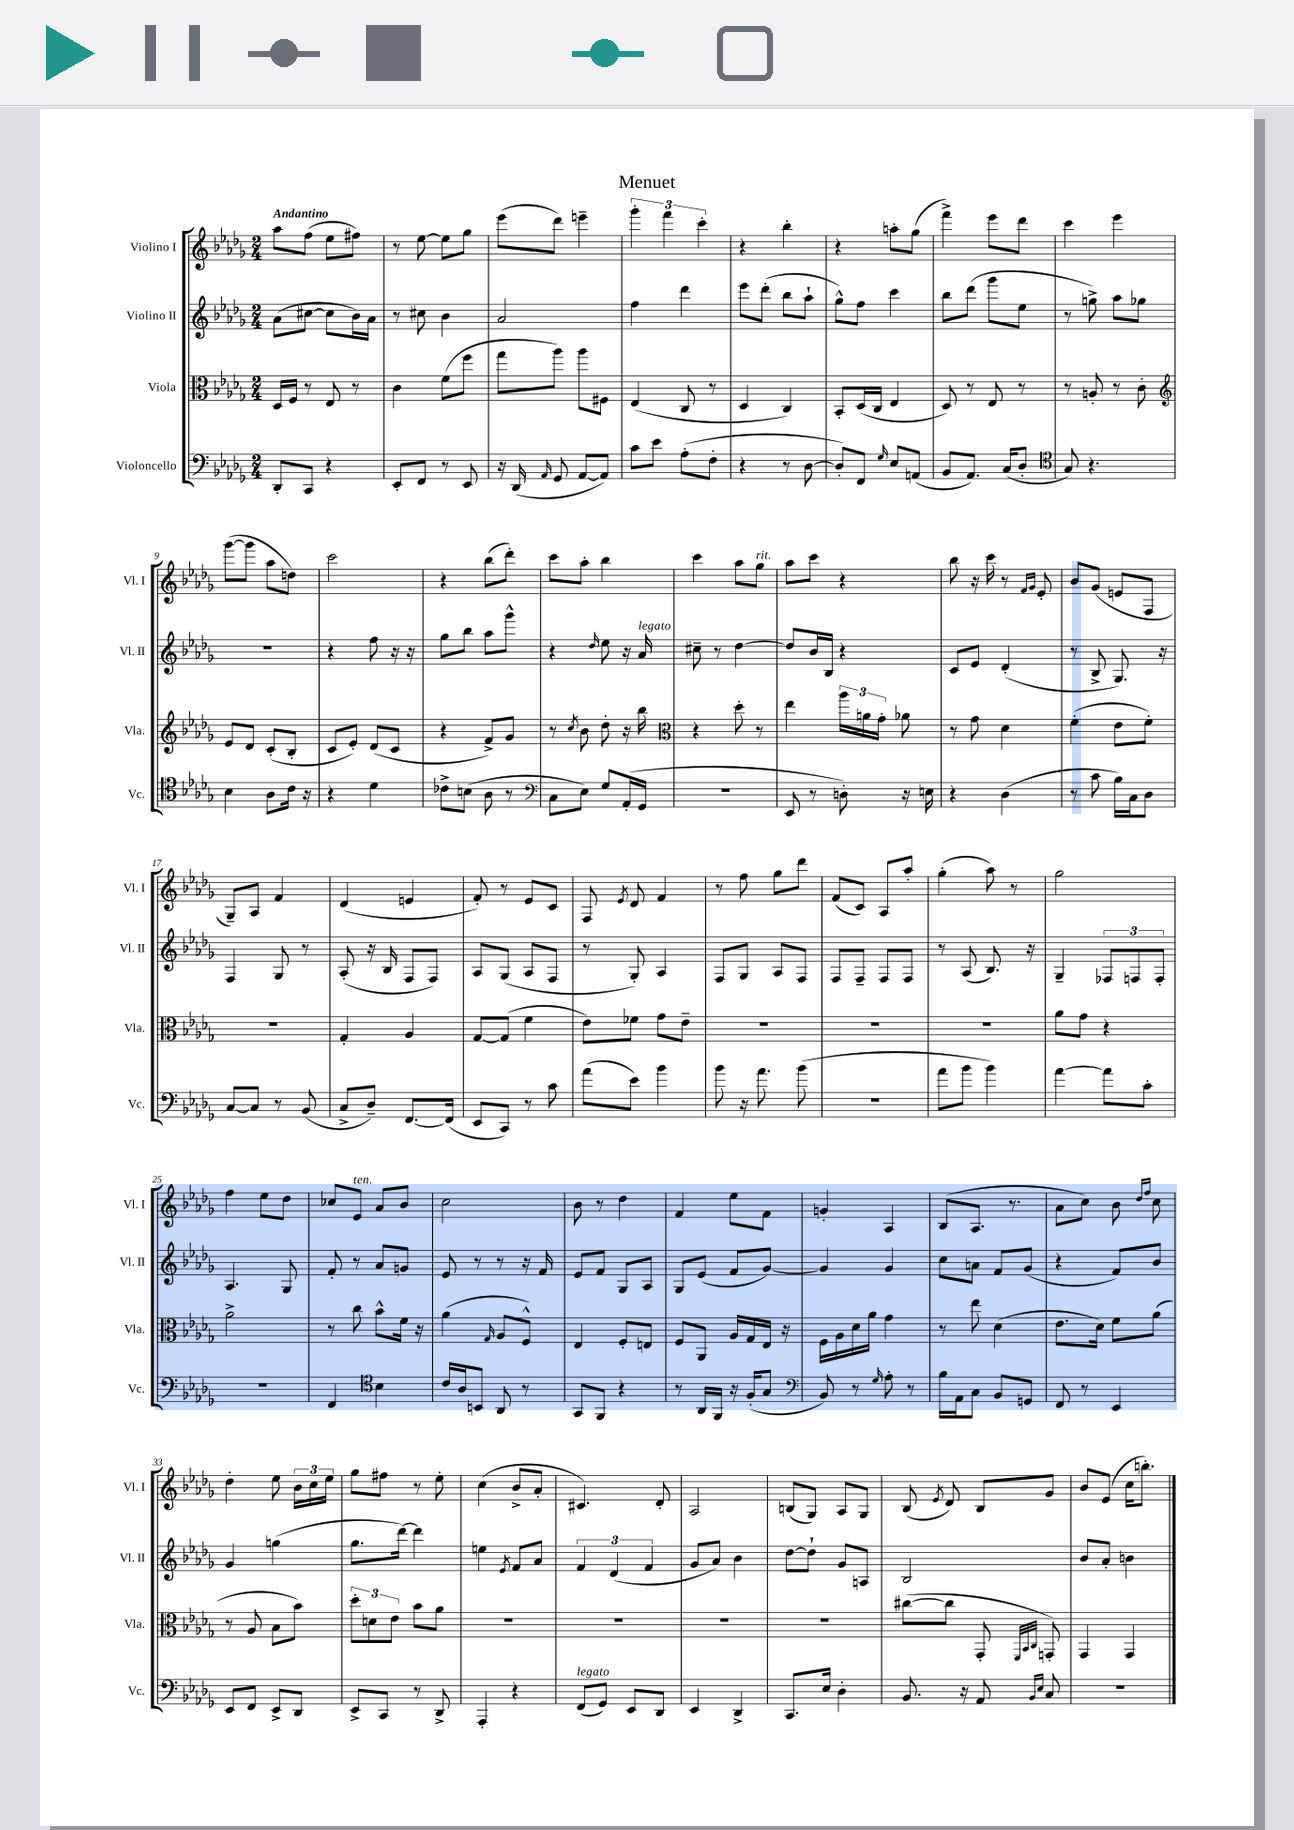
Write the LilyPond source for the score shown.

\header { title = "Menuet" }
<<
\new StaffGroup <<
\new Staff = "s0" \with { instrumentName = "Violino I" shortInstrumentName = "Vl. I" } {
    \clef treble \key des \major \numericTimeSignature \time 2/4 \tempo "Andantino"
    \autoBeamOff aes''8[ f''8]( ees''8[ fis''8]) |
    r8 ees''8~ ees''8[ ges''8] |
    ees'''8[( des'''8]) e'''4-- |
    \tuplet 3/2 { ges'''4-. f'''4 c'''4-. } |
    r4 bes''4-. |
    r4 a''8[-. ges''8]( |
    f'''4->) ees'''8[ des'''8] |
    c'''4 ees'''4 |
    ges'''8[~( ges'''8] aes''8[ d''8]) |
    c'''2 |
    r4 bes''8[( des'''8]-.) |
    c'''8[ aes''8]-. bes''4 |
    c'''4 aes''8[ ges''8]^\markup { \italic "rit." } |
    aes''8[ c'''8] r4 |
    bes''8 r16 c'''16 r8 \grace { f'16[ ges'16] } ees'8-. |
    bes'8[ ges'8]( e'8[ f8] |
    ges8[--) aes8] f'4 |
    des'4( e'4 |
    f'8-.) r8 ees'8[ c'8] |
    f8 \acciaccatura { ees'8 } des'8 f'4 |
    r8 f''8 ges''8[ des'''8] |
    f'8[( c'8]) aes8[ aes''8]-. |
    ges''4-.( aes''8) r8 |
    ges''2 |
    f''4 ees''8[ des''8] |
    ces''8[ ees'8]^\markup { \italic "ten." } aes'8[ bes'8] |
    c''2 |
    bes'8 r8 des''4 |
    f'4 ees''8[ f'8] |
    g'4-. aes4 |
    bes8[( aes8.] r8. |
    aes'8[ c''8]) bes'8 \grace { des''16[ f''16] } c''8 |
    des''4-. ees''8 \tuplet 3/2 { bes'16[ c''16 ees''16] } |
    ges''8[ fis''8] r8 ees''8-. |
    c''4( bes'8[-> aes'8]-. |
    cis'4.) des'8-. |
    aes2 |
    b8[( ges8]) aes8[ ges8] |
    bes8( \acciaccatura { ees'8 } des'8) bes8[ ges'8] |
    bes'8[ ees'8]( c''16[ b''8.]-.) \bar "|." |
}
\new Staff = "s1" \with { instrumentName = "Violino II" shortInstrumentName = "Vl. II" } {
    \clef treble \key des \major \numericTimeSignature \time 2/4
    \autoBeamOff aes'8[( cis''8]~ cis''8[ bes'16) aes'16] |
    r8 cis''8 bes'4 |
    aes'2 |
    f''4 des'''4 |
    ees'''8[ des'''8]-.( bes''8[ aes''8]-! |
    ges''8[-^) f''8] c'''4 |
    bes''8[ des'''8]( ges'''8[ ees''8] |
    r8 g''8->) aes''8[ ges''8] |
    r2 |
    r4 f''8 r16 r16 |
    ges''8[ bes''8] aes''8[ ges'''8]-^ |
    r4 \grace { des''16 } ees''8 r16 aes'16^\markup { \italic "legato" } |
    cis''8-- r8 des''4~ |
    des''8[ bes'16 bes16] r4 |
    c'8[ ees'8] des'4-.( |
    r8 bes8-> ges8.) r16 |
    f4 ges8 r8 |
    aes8-.( r16 bes16 f8[ f8]) |
    aes8[ ges8]( aes8[ f8] |
    r8 ges8-.) aes4 |
    f8[ ges8] aes8[ f8] |
    f8[ f8]-- f8[ f8] |
    r8 aes8( bes8.) r16 |
    ges4-- \tuplet 3/2 { fes8[ f8 f8]-. } |
    aes4. ges8 |
    f'8-. r8 aes'8[ g'8] |
    ees'8 r8 r8 r16 f'16 |
    ees'8[ f'8] ges8[ aes8] |
    ges8[ ees'8]( f'8[ ges'8]~) |
    ges'4 ges'4 |
    c''8[ a'8] f'8[ ges'8]( |
    r4 f'8[) bes'8] |
    ges'4 g''4( |
    ges''8.[ des'''16]~) des'''4 |
    e''4 \acciaccatura { ees'8 } f'8[ aes'8] |
    \tuplet 3/2 { f'4 des'4( f'4 } |
    ges'8[ aes'8]) bes'4 |
    des''8[~ des''8]-! ges'8[ a8] |
    bes2 |
    bes'8[ aes'8]-. b'4 \bar "|." |
}
\new Staff = "s2" \with { instrumentName = "Viola" shortInstrumentName = "Vla." } {
    \clef alto \key des \major \numericTimeSignature \time 2/4
    \autoBeamOff des16[ f16] r8 ees8 r8 |
    c'4 f'8[( f''8] |
    ges''8[ aes''8]) aes''8[ fis8] |
    ees4( c8 r8 |
    des4 c4) |
    bes,8[-. des16( c16] ees4 |
    des8) r8 ees8 r8 |
    r8 a8-. r8 c'8-. |
    \clef treble ees'8[ des'8] c'8[-.( bes8]-. |
    c'8[ ees'8]-.) des'8[( c'8] |
    r4 f'8[->) ges'8] |
    r8 \acciaccatura { c''8 } bes'8 des''8-. r16 bes''16 |
    \clef alto r4 des''8-. r8 |
    ees''4 \tuplet 3/2 { aes''16[ a'16 ges'16]-. } aes'8 |
    r8 ges'8 des'4 |
    f'4-.( ees'8[ f'8]-.) |
    R2 |
    ges4-. aes4 |
    ges8[~ ges8]( f'4 |
    ees'8[) fes'8] ges'8[ ees'8]-- |
    R2 |
    R2 |
    R2 |
    aes'8[ ges'8] r4 |
    aes'2-> |
    r8 c''8 bes'8[-^ f'16] r16 |
    aes'4( \grace { ges16 } aes8[ f8]-^) |
    ees4 f8[-. e8] |
    f8[ aes,8] aes16[ ges16 ees16] r16 |
    f16[ aes16 des'16 aes'16] ges'4 |
    r8 ees''8 des'4( |
    ees'8.[ des'16]) f'8[ aes'8]( |
    r8 aes8 bes8[ bes'8]) |
    \tuplet 3/2 { des''8[-. d'8 ees'8] } bes'8[ aes'8] |
    R2 |
    R2 |
    R2 |
    R2 |
    cis''8[~( cis''8] ges,8-. \grace { f,32[ bes,32 c32] } g,8-.) |
    ges,4 ges,4 \bar "|." |
}
\new Staff = "s3" \with { instrumentName = "Violoncello" shortInstrumentName = "Vc." } {
    \clef bass \key des \major \numericTimeSignature \time 2/4
    \autoBeamOff des,8[-. c,8] r4 |
    ees,8[-. f,8] r8 ees,8 |
    r16 des,16( \grace { aes,16 } ges,8 aes,8[~ aes,8]) |
    c'8[ ees'8] aes8[-.( f8]-. |
    r4 r8 des8~ |
    des8[-.) f,8] \grace { ges16 } ees8[ a,8]( |
    bes,8[ aes,8.]) c16[( des8]-. |
    \clef tenor ges8) r4. |
    bes4 aes8[ c'16] r16 |
    r4 des'4 |
    ces'8[-> b8]( aes8 r8 |
    \clef bass c8[ ees8]) ges8[ aes,16-.( ges,16] |
    R2 |
    ees,8 r8 d8-.) r16 e16 |
    r4 des4( |
    r8 c'8 bes16[) c16 des8] |
    c8[~ c8] r8 bes,8( |
    c8[-> des8]--) f,8.[~ f,16]( |
    ees,8[ c,8]) r8 c'8 |
    aes'8[( ees'8]) bes'4 |
    bes'8 r16 aes'8. bes'8( |
    r2 |
    aes'8[ bes'8] bes'4) |
    aes'4~ aes'8[ c'8]-. |
    R2 |
    f,4 \clef tenor bes4 |
    c'16[ aes16 b,8] aes,8 r8 |
    ges,8[ f,8] r4 |
    r8 aes,16[ f,16] r16 f16[-.( ges8] |
    \clef bass bes,8) r8 \grace { ges16 } aes8-. r8 |
    bes16[ aes,16 c8] bes,8[ g,8] |
    f,8 r8 ees,4 |
    ees,8[ f,8] ees,8[-> des,8] |
    ees,8[-> c,8] r8 des,8-> |
    aes,,4-. r4 |
    f,8[^\markup { \italic "legato" }( ges,8]) ees,8[ des,8] |
    ees,4 des,4-> |
    c,8.[ ees16] des4-. |
    bes,8. r16 aes,8 \grace { bes,16[ ees16] } c8 |
    R2 \bar "|." |
}
>>
>>
